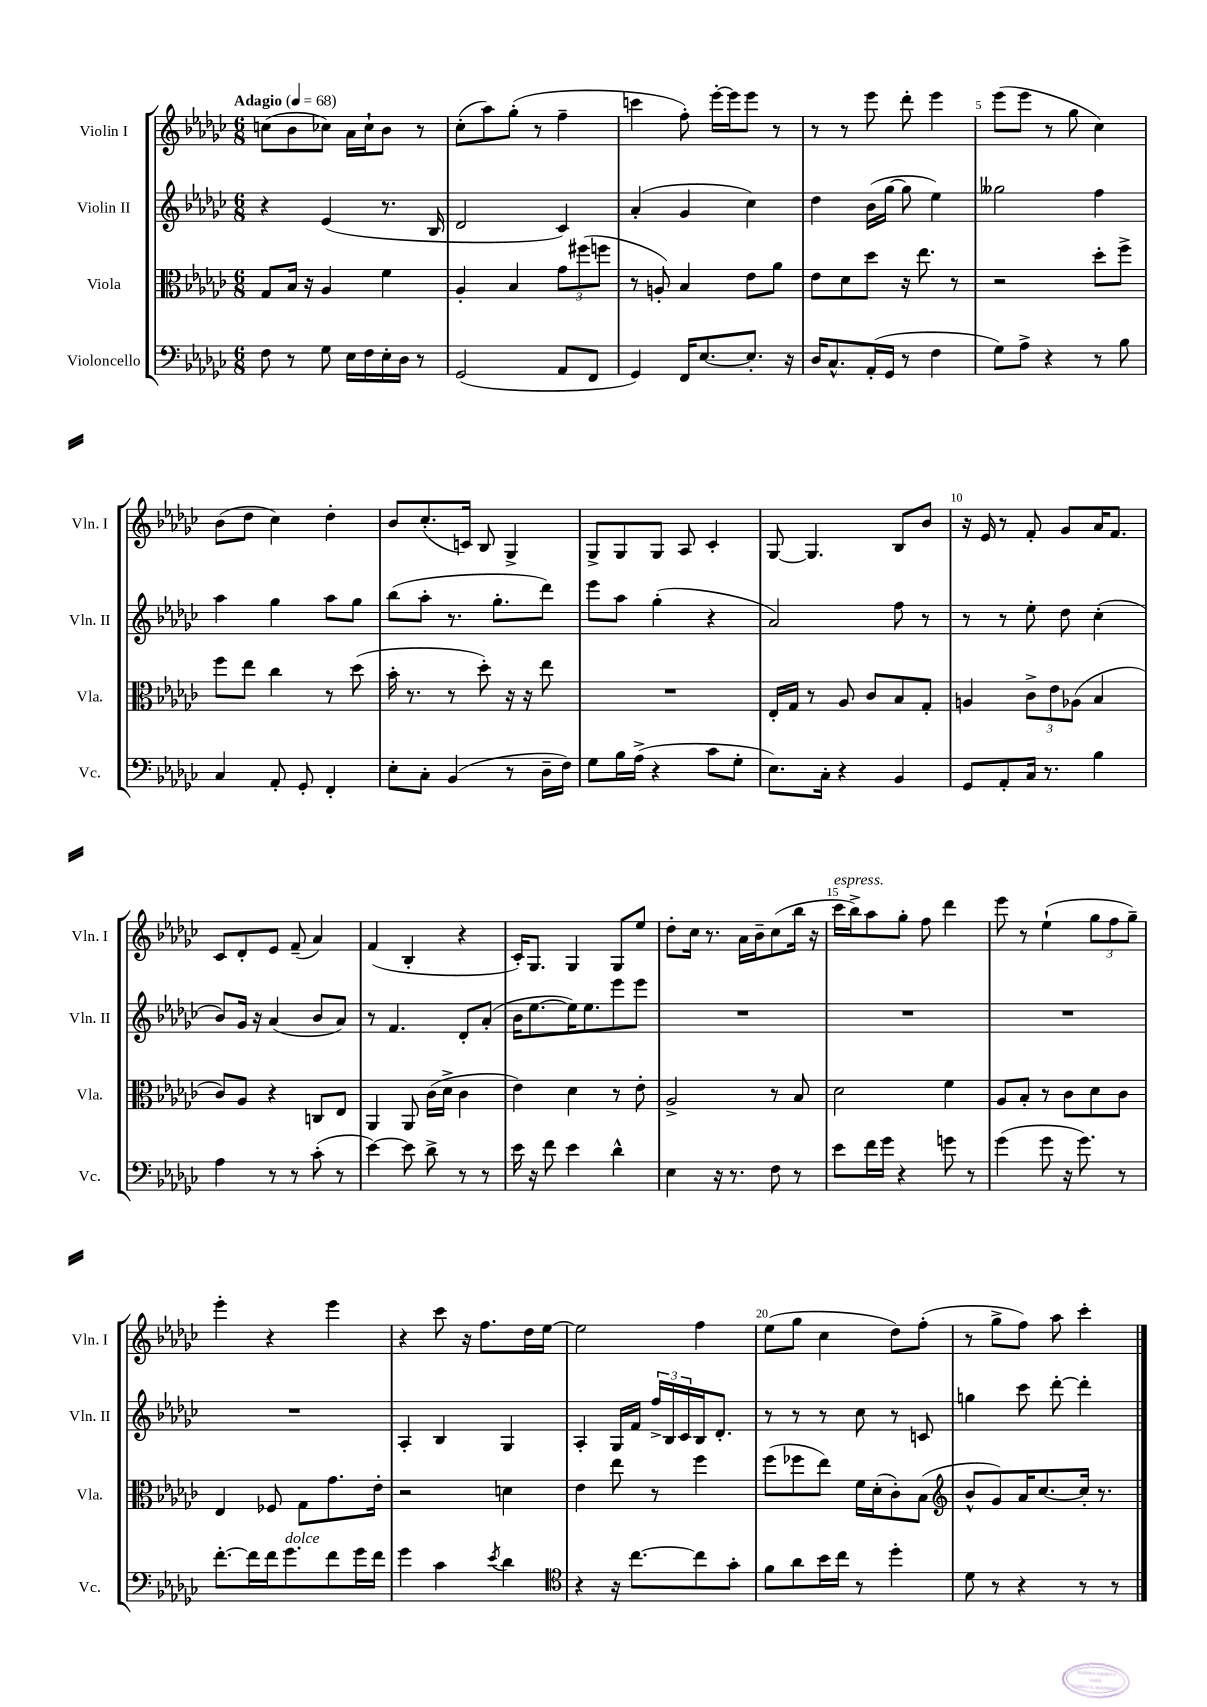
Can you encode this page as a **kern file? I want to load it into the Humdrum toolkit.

**kern	**kern	**kern	**kern
*staff4	*staff3	*staff2	*staff1
*clefF4	*clefC3	*clefG2	*clefG2
*k[b-e-a-d-g-c-]	*k[b-e-a-d-g-c-]	*k[b-e-a-d-g-c-]	*k[b-e-a-d-g-c-]
*M6/8	*M6/8	*M6/8	*M6/8
*MM68	*MM68	*MM68	*MM68
8F	8G-	4r	(8cc
8r	16B-	.	8b-
.	16r	.	.
8G-	4A-	(4e-	8cc-)
16E-	.	.	16a-
16F	.	.	16cc-`
16E-'	4f	8.r	8b-
16D-	.	.	.
8r	.	.	8r
.	.	16B-	.
=	=	=	=
(2GG-	4A-'	2d-	(8cc-'
.	.	.	8aa-)
.	4B-	.	(8gg-'
.	.	.	8r
8AA-	12g-	4c-)	4ff~
.	(12ff#	.	.
8FF	.	.	.
.	12ff	.	.
=	=	=	=
4GG-)	8r	(4a-'	4ccc
.	8A')	.	.
16FF	4B-	4g-	8ff')
[8.E-	.	.	.
.	.	.	[16eee-'
.	.	.	16eee-]
8.E-']	8e-	4cc-)	8eee-
.	8a-	.	8r
16r	.	.	.
=	=	=	=
16D-	8e-	4dd-	8r
8.C-^^	.	.	.
.	8d-	.	8r
(16AA-'	8dd-	(16b-	8eee-
16GG-	.	[16gg-	.
8r	16r	8gg-]	8ddd-'
.	8.ee-	.	.
4F	.	4ee-)	4eee-
.	8r	.	.
=	=	=	=
8G-)	2r	2gg--	(8eee-
8A-^	.	.	8eee-
4r	.	.	8r
.	.	.	8gg-
8r	8dd-'	4ff	4cc-)
8B-	8ff^	.	.
=	=	=	=
4C-	8ff	4aa-	(8b-
.	8ee-	.	8dd-
8AA-'	4cc-	4gg-	4cc-)
8GG-'	.	.	.
4FF'	8r	8aa-	4dd-'
.	(8dd-	8gg-	.
=	=	=	=
8E-'	16b-'	(8bb-	8b-
.	8.r	.	.
8C-'	.	8aa-'	(8.cc-'
(4BB-	8r	8.r	.
.	.	.	16c)
.	8dd-')	.	8B-
.	.	8.gg-'	.
8r	16r	.	4G-^
.	16r	.	.
16D-~	8ee-	8ddd-)	.
16F)	.	.	.
=	=	=	=
8G-	2.r	8eee-	8G-^
16B-	.	8aa-	8G-
(16A-^	.	.	.
4r	.	(4gg-'	8G-
.	.	.	8A-
8c-	.	4r	4c-'
8G-'	.	.	.
=	=	=	=
8.E-)	16E-'	2a-)	[8G-
.	16G-	.	.
.	8r	.	4.G-]
16C-'	.	.	.
4r	8A-	.	.
.	8c-	.	.
4BB-	8B-	8ff	8B-
.	8G-'	8r	8b-
=	=	=	=
8GG-	4A	8r	16r
.	.	.	16e-
8AA-'	.	8r	8r
16C-	12c-^	8ee-'	8f'
8.r	.	.	.
.	12e-	.	.
.	.	8dd-	8g-
.	(12A-	.	.
4B-	4B-	(4cc-'	16a-
.	.	.	8.f
=	=	=	=
4A-	8c-)	8b-)	8c-
.	8A-	16g-	8d-'
.	.	16r	.
8r	4r	(4a-	8e-
8r	.	.	(8f~
(8c-'	8C	8b-	4a-)
8r	8E-	8a-)	.
=	=	=	=
[4e-)	4AA-	8r	(4f
.	.	4.f	.
8e-]	8AA-	.	4B-'
8d-^	(16c-	.	.
.	16d-^	.	.
8r	4c-	8d-'	4r
8r	.	(8a-'	.
=	=	=	=
16e-	4e-)	16b-	16c-')
16r	.	[8.ee-	8.G-
8f	.	.	.
4e-	4d-	16ee-])	4G-
.	.	8.ee-	.
4d-^^	8r	8eee-	8G-
.	8e-'	8eee-	8ee-
=	=	=	=
4E-	2A-^	2.r	8dd-'
.	.	.	16cc-
.	.	.	8.r
16r	.	.	.
8.r	.	.	.
.	.	.	16a-
.	.	.	16b-~
8F	8r	.	(8cc-
8r	8B-	.	16bb-
.	.	.	16r
=	=	=	=
8e-	2d-	2.r	16ccc-
.	.	.	16bb-^)
16f	.	.	8aa-
16g-	.	.	.
4r	.	.	8gg-'
.	.	.	8ff
8g	4f	.	4ddd-
8r	.	.	.
=	=	=	=
(4g-	8A-	2.r	8eee-
.	8B-'	.	8r
8g-	8r	.	(4ee-`
16r	8c-	.	.
8.g-)	.	.	.
.	8d-	.	12gg-
.	.	.	12ff
8r	8c-	.	.
.	.	.	12gg-~)
=	=	=	=
[8.f'	4E-	2.r	4eee-'
16f]	.	.	.
16f	8F-	.	4r
8.g-	.	.	.
.	8G-	.	.
8f	8.g-	.	4eee-
16g-	.	.	.
16f	16e-'	.	.
=	=	=	=
4g-	2r	4A-'	4r
4c-	.	4B-	8ccc-
.	.	.	16r
.	.	.	8.ff
8qe-	.	.	.
4d-	4d	4G-	.
.	.	.	16dd-
.	.	.	[16ee-
=	=	=	=
*clefC4	*	*	*
4r	4e-	4A-'	2ee-]
16r	8ee-	16G-	.
[8.cc-	.	16f	.
.	8r	24ff^	.
.	.	24B-	.
.	.	24c-	.
8cc-]	4ff	16B-	4ff
.	.	8.d-'	.
8g-'	.	.	.
=	=	=	=
8f	(8ff	8r	(8ee-
8a-	8ff-	8r	8gg-
16b-	8ee-)	8r	4cc-
16cc-	.	.	.
8r	16f	8cc-	.
.	(16d-'	.	.
4dd-'	8c-')	8r	8dd-)
.	(8B-	8c	(8ff'
=	=	=	=
*	*clefG2	*	*
8d-	8b-^^	4gg	8r
8r	8g-)	.	8gg-^
4r	16a-	8ccc-	8ff)
.	[8.cc-	.	.
.	.	[8ddd-'	8aa-
8r	16cc-']	4ddd-']	4ccc-'
.	8.r	.	.
8r	.	.	.
==	==	==	==
*-	*-	*-	*-
